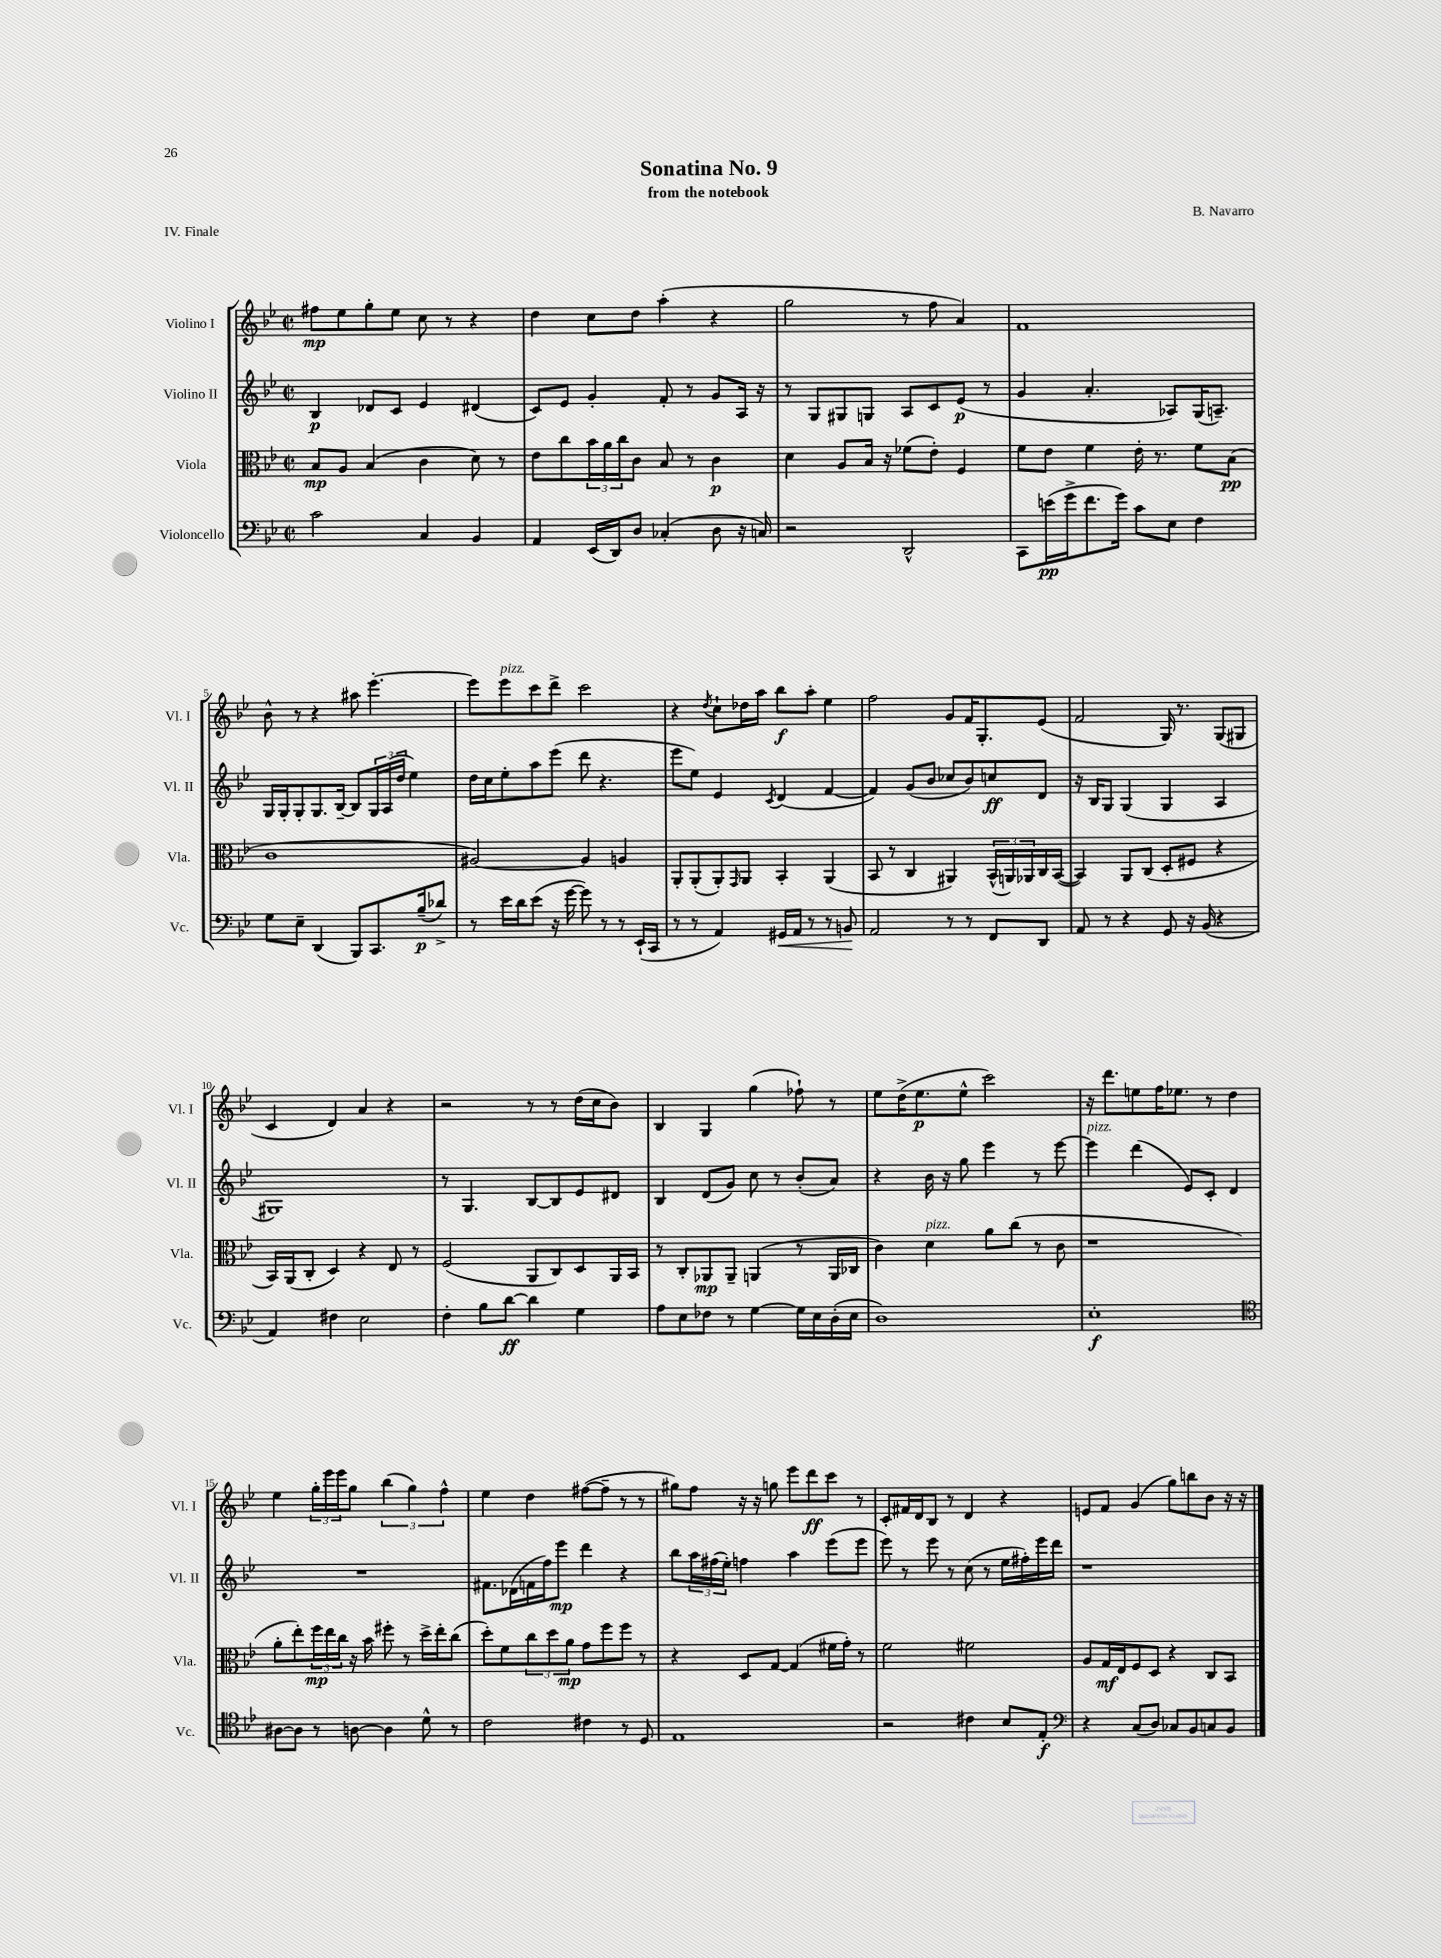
\header { title = "Sonatina No. 9" composer = "B. Navarro" subtitle = "from the notebook" piece = "IV. Finale" }
<<
\new StaffGroup <<
\new Staff = "s0" \with { instrumentName = "Violino I" shortInstrumentName = "Vl. I" } {
    \clef treble \key bes \major \defaultTimeSignature \time 2/2
    fis''8\mp ees''8 g''8-. ees''8 c''8 r8 r4 |
    d''4 c''8 d''8 a''4-.( r4 |
    g''2 r8 f''8 a'4) |
    f'1 |
    bes'8-^ r8 r4 ais''8 ees'''4.~-. |
    ees'''8 ees'''8^\markup { \italic "pizz." } c'''8 d'''8-> c'''2 |
    r4 \acciaccatura { d''8 } c''8-! des''16 a''16 bes''8\f a''8-. ees''4 |
    f''2 g'8 f'16 g8.-. ees'8( |
    f'2 g16) r8. g8( gis8 |
    c'4 d'4) a'4 r4 |
    r2 r8 r8 d''16( c''16 bes'8) |
    bes4 g4 g''4( fes''8-!) r8 |
    ees''8 d''16->( ees''8.\p ees''8-^ c'''2) |
    r16 d'''8. e''8 f''16 ees''8. r8 d''4 |
    ees''4 \tuplet 3/2 { g''16-. ees'''16 ees'''16 } g''8 \tuplet 3/2 { bes''4( g''4) f''4-^ } |
    ees''4 d''4 fis''8~( fis''8-- r8 r8 |
    gis''8) f''8 r16 r16 g''8 ees'''8 d'''8\ff c'''8 r8 |
    c'8-. fis'16 d'16 bes8 r8 d'4 r4 |
    e'8 f'8 g'4( g''8) b''8 bes'8 r16 r16 \bar "|." |
}
\new Staff = "s1" \with { instrumentName = "Violino II" shortInstrumentName = "Vl. II" } {
    \clef treble \key bes \major \defaultTimeSignature \time 2/2
    bes4\p des'8 c'8 ees'4 dis'4( |
    c'8) ees'8 g'4-. f'8-. r8 g'8 a16 r16 |
    r8 g8 gis8 g8 a8 c'8 ees'8\p( r8 |
    g'4 a'4.-. aes8) g16( a8.--) |
    g16 g16-. g8-. g8. bes16~-- bes8 \tuplet 3/2 { g16 a16( d''16 } ees''4) |
    d''16 c''16 ees''8-. a''8 ees'''8( d'''8 r4. |
    ees'''8 ees''8) ees'4 \acciaccatura { c'8 } d'4( f'4~ |
    f'4) g'8( bes'8 ces''8 bes'8) c''8\ff d'8 |
    r16 bes16 g8 g4( g4 a4 |
    gis1) |
    r8 g4. bes8~ bes8 ees'8 dis'8 |
    bes4 d'8( g'8) c''8 r8 bes'8-.( a'8) |
    r4 bes'16 r16 g''8 ees'''4 r8 ees'''8~ |
    ees'''4^\markup { \italic "pizz." } d'''4( ees'8) c'8-. d'4 |
    R1 |
    fis'8. des'16( f'16 f''16) ees'''8\mp d'''4 r4 |
    bes''8 \tuplet 3/2 { a''16 fis''16( ees''16-.) } f''4 a''4 ees'''8( ees'''8 |
    ees'''8) r8 ees'''8 r8 c''8( r8 ees''16 fis''16-.) ees'''16 d'''16 |
    r1 \bar "|." |
}
\new Staff = "s2" \with { instrumentName = "Viola" shortInstrumentName = "Vla." } {
    \clef alto \key bes \major \defaultTimeSignature \time 2/2
    bes8\mp a8 bes4( c'4 d'8) r8 |
    ees'8 c''8 \tuplet 3/2 { bes'16 a'16 c''16 } c'8 bes8 r8 c'4\p |
    d'4 a8 bes16 r16 fes'8( ees'8-.) f4 |
    f'8 ees'8 f'4 ees'16-. r8. f'8 bes8\pp( |
    c'1 |
    ais2~) ais4 a4 |
    a,8-. a,8-.( a,8-.) \grace { g,16 } a,8 bes,4-. a,4( |
    bes,8 r8 c4 ais,4) \tuplet 3/2 { bes,16-^( a,16) aes,16 } c16 bes,16~( |
    bes,4) a,8 c8( d8-. fis8 r4 |
    bes,16) a,16( c8-. d4) r4 ees8 r8 |
    f2( a,8 c8) d8 a,16 bes,16 |
    r8 c8-. aes,8\mp aes,8-- a,4( r8 a,16 ces16 |
    c'4) d'4^\markup { \italic "pizz." } a'8 c''8( r8 c'8 |
    r1 |
    a'8-. ees''8-.) \tuplet 3/2 { f''16\mp ees''16 c''16 } r16 bes'16 fis''8-. r8 d''16-> ees''16-. c''8( |
    d''8-.) f'8 \tuplet 3/2 { c''8 d''8 a'8\mp } g'8 f''8 f''8 r8 |
    r4 d8 g8~ g4( fis'16 g'16-.) r8 |
    f'2 fis'2 |
    a8 g16\mf ees16 f8 d8 r4 c8 bes,8 \bar "|." |
}
\new Staff = "s3" \with { instrumentName = "Violoncello" shortInstrumentName = "Vc." } {
    \clef bass \key bes \major \defaultTimeSignature \time 2/2
    c'2 c4 bes,4 |
    a,4 ees,16( d,16) d8 ces4-.( d8 r16 c16) |
    r2 d,2-^ |
    c,8 e'16\pp( g'16-> f'8. g'16) c'8 ees8 f4 |
    g8 ees8-- d,4( bes,,8) c,8. bes16--\p( des'8->) |
    r8 ees'16 d'16 ees'8( r16 g'16~ g'8) r8 r8 ees,16-!( c,16 |
    r8 r8 a,4) gis,16\< a,16 r8 r8 b,8\! |
    a,2 r8 r8 f,8 d,8 |
    a,8 r8 r4 g,8 r16 bes,16( r4 |
    a,4) fis4 ees2 |
    f4-. bes8 d'8~\ff d'4 g4 |
    a8 ees8 fes8 r8 g4~ g16 ees16 d16-.( ees16 |
    d1) |
    ees1-.\f |
    \clef tenor ais8~ ais8 r8 a8~ a4 d'8-^ r8 |
    c'2 cis'4 r8 d8 |
    ees1 |
    r2 cis'4 bes8 ees8-.\f |
    \clef bass r4 c8( d8) ces8 bes,8 c8 bes,8 \bar "|." |
}
>>
>>
